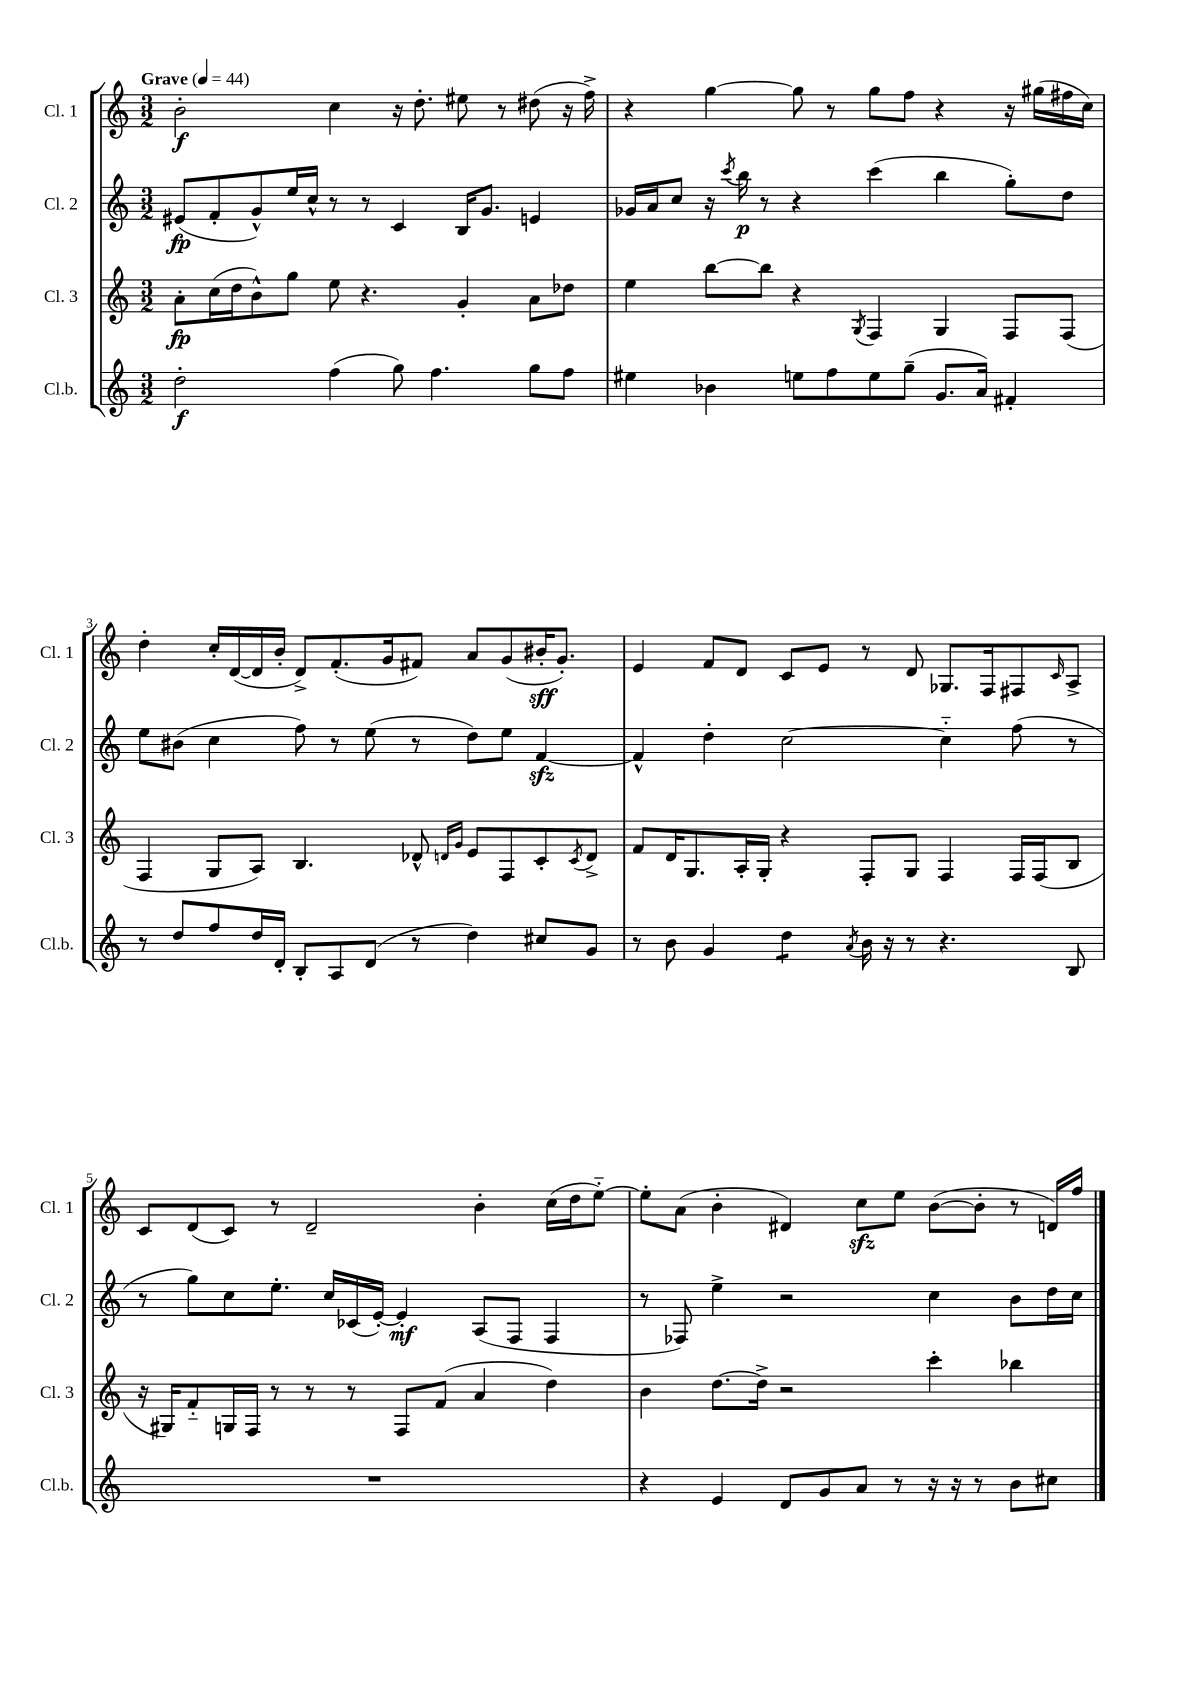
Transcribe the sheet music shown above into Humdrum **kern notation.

**kern	**kern	**kern	**kern
*staff4	*staff3	*staff2	*staff1
*clefG2	*clefG2	*clefG2	*clefG2
*k[]	*k[]	*k[]	*k[]
*M3/2	*M3/2	*M3/2	*M3/2
*MM44	*MM44	*MM44	*MM44
2dd'	8a'	(8e#	2b'
.	(16cc	8f'	.
.	16dd	.	.
.	8b^^)	8g^^)	.
.	8gg	16ee	.
.	.	16cc^^	.
(4ff	8ee	8r	4cc
.	4.r	8r	.
8gg)	.	4c	16r
.	.	.	8.dd'
4.ff	.	.	.
.	4g'	16B	8ee#
.	.	8.g	.
.	.	.	8r
8gg	8a	4e	(8dd#
8ff	8dd-	.	16r
.	.	.	16ff^)
=	=	=	=
4ee#	4ee	16g-	4r
.	.	16a	.
.	.	8cc	.
4b-	[8bb	16r	[4gg
.	.	8qccc	.
.	.	16bb	.
.	8bb]	8r	.
8ee	4r	4r	8gg]
8ff	.	.	8r
.	8qG	.	.
8ee	4F	(4ccc	8gg
(8gg~	.	.	8ff
8.g	4G	4bb	4r
16a)	.	.	.
4f#'	8F	8gg')	16r
.	.	.	(16gg#
.	(8F	8dd	16ff#
.	.	.	16cc)
=	=	=	=
8r	4F	8ee	4dd'
8dd	.	(8b#	.
8ff	8G	4cc	16cc'
.	.	.	([16d
16dd	8A)	.	16d]
16d'	.	.	16b'
8B'	4.B	8ff)	8d^)
8A	.	8r	(8.f'
(8d	.	(8ee	.
.	.	.	16g
8r	8d-^^	8r	8f#)
.	16qqd	.	.
.	16qqg	.	.
4dd)	8e	8dd)	8a
.	8F	8ee	(8g
8cc#	8c'	[4f	16b#'
.	.	.	8.g')
.	8qc	.	.
8g	8d^	.	.
=	=	=	=
8r	8f	4f^^]	4e
8b	16d	.	.
.	8.G	.	.
4g	.	4dd'	8f
.	16A'	.	8d
.	16G'	.	.
4dd	4r	[2cc	8c
.	.	.	8e
8qa	.	.	.
16b	8F'	.	8r
16r	.	.	.
8r	8G	.	8d
4.r	4F	4cc'~]	8.G-
.	.	.	16F
.	16F	(8ff	8F#
.	(16F	.	.
.	.	.	16qqc
8B	8B	8r	8A^
=	=	=	=
1.r	16r	8r	8c
.	16G#)	.	.
.	8f'~	8gg)	(8d
.	16G	8cc	8c)
.	16F	.	.
.	8r	8.ee'	8r
.	8r	.	2d~
.	.	16cc	.
.	8r	(16c-	.
.	.	[16e')	.
.	8F	4e']	.
.	(8f	.	.
.	4a	(8A	4b'
.	.	8F	.
.	4dd)	4F	(16cc
.	.	.	16dd
.	.	.	[8ee'~)
=	=	=	=
4r	4b	8r	8ee']
.	.	8F-)	(8a
4e	[8.dd	4ee^	4b'
.	16dd^]	.	.
8d	2r	2r	4d#)
8g	.	.	.
8a	.	.	8cc
8r	.	.	8ee
16r	4ccc'	4cc	([8b
16r	.	.	.
8r	.	.	8b']
8b	4bb-	8b	8r
8cc#	.	16dd	16d)
.	.	16cc	16ff
==	==	==	==
*-	*-	*-	*-
